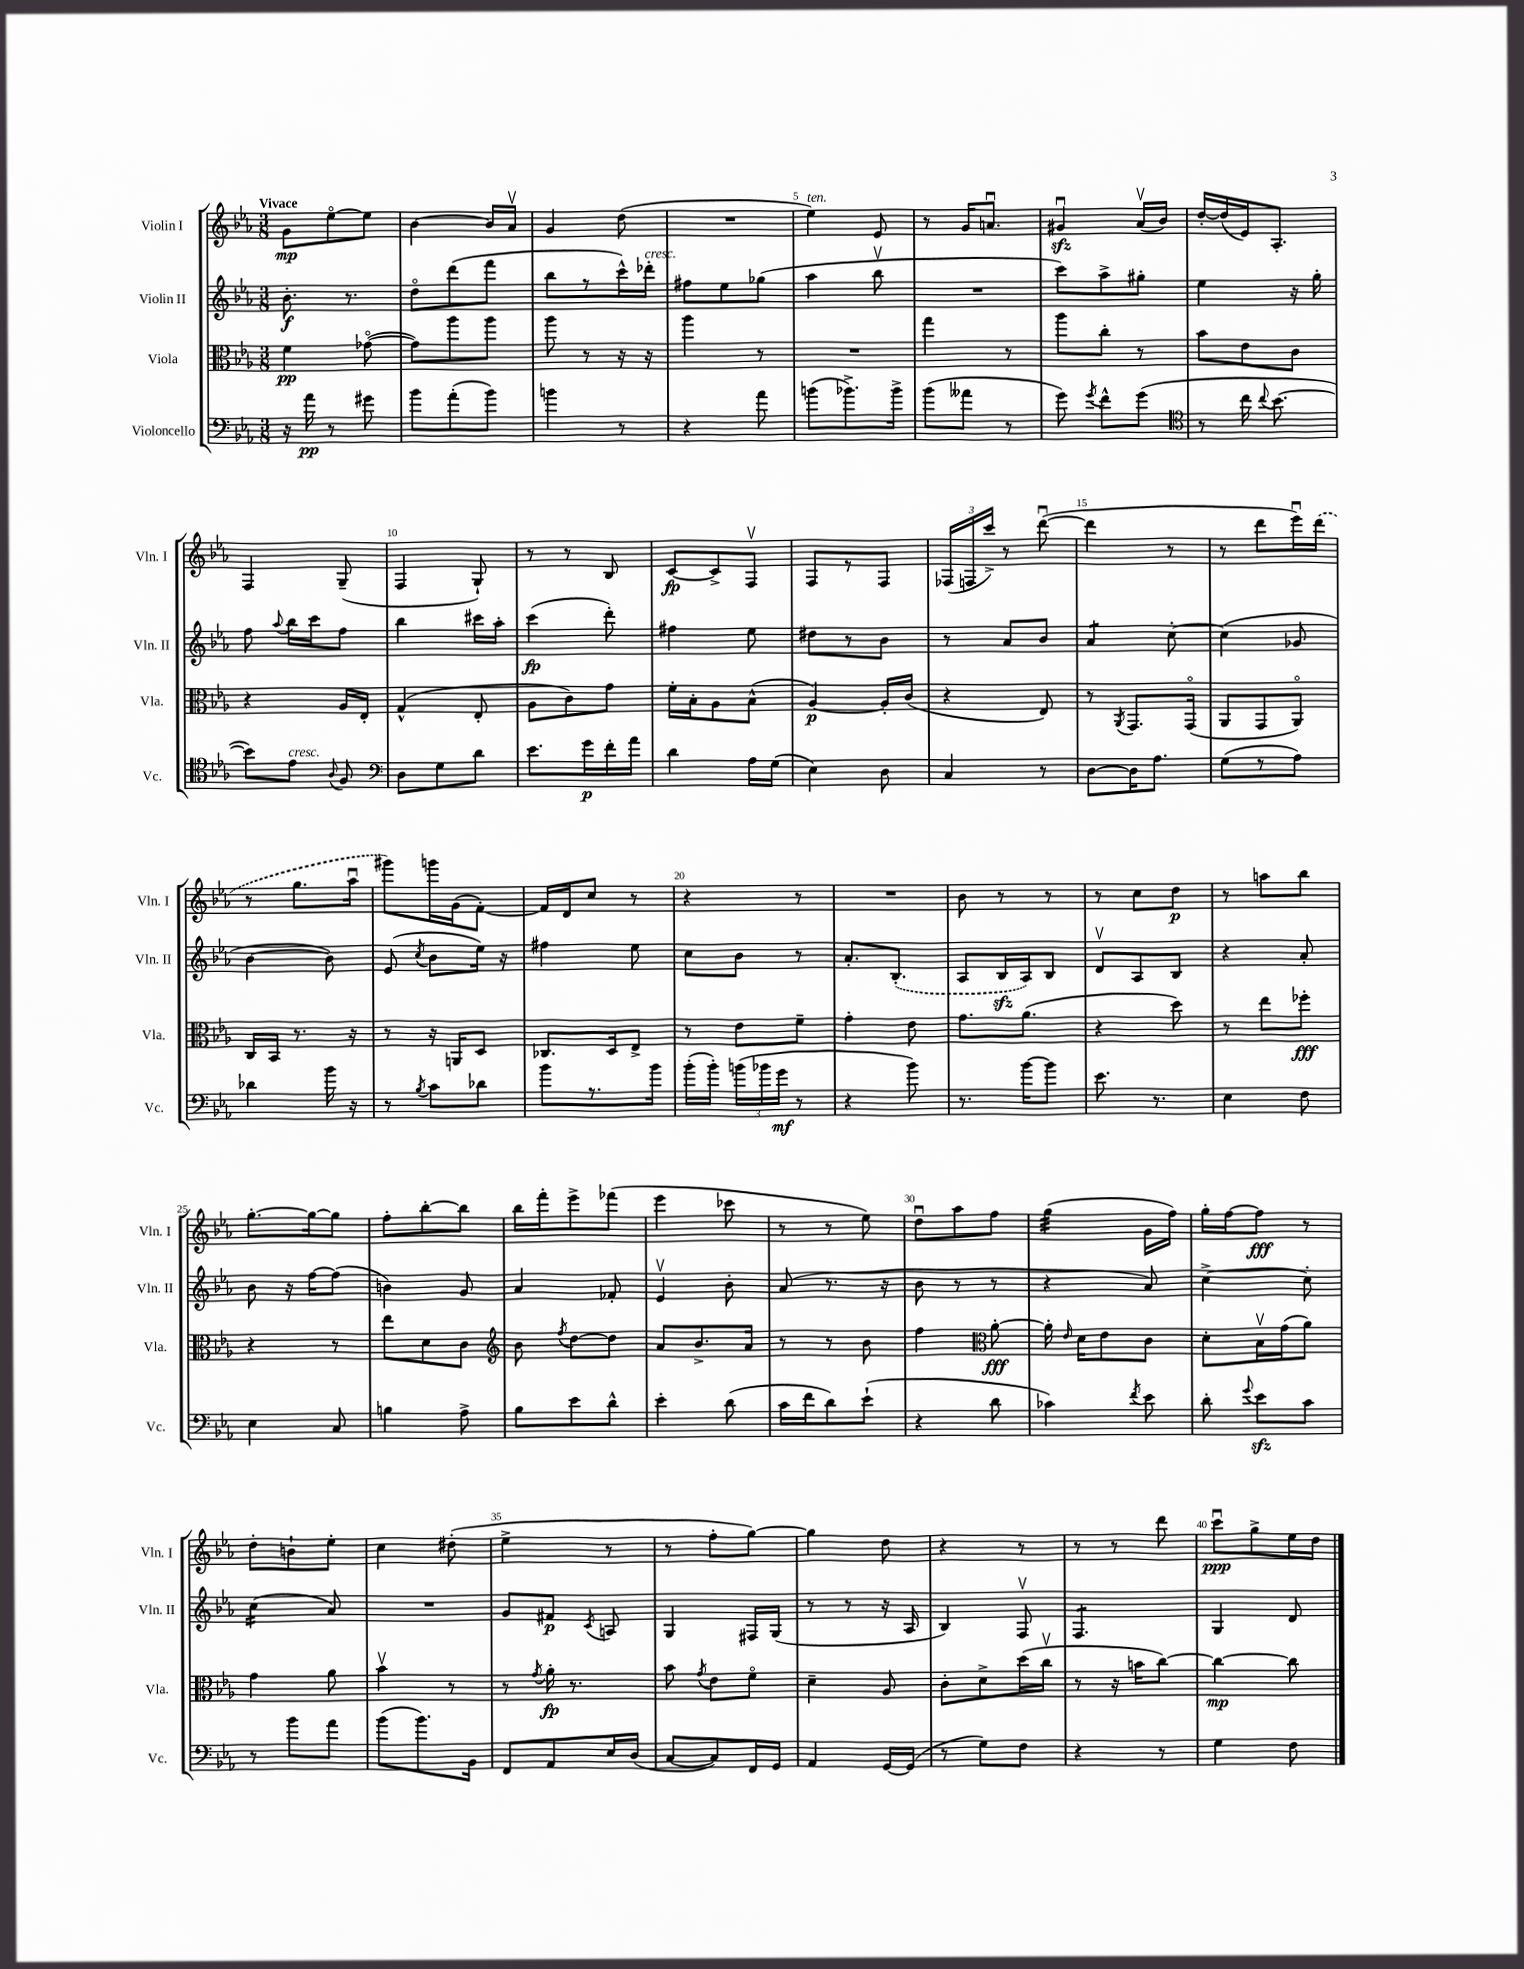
<<
\new StaffGroup <<
\new Staff = "s0" \with { instrumentName = "Violin I" shortInstrumentName = "Vln. I" } {
    \clef treble \key ees \major \numericTimeSignature \time 3/8 \tempo "Vivace"
    \autoBeamOff g'8[\mp ees''8~\flageolet ees''8] |
    bes'4~ bes'16[ aes'16]\upbow |
    g'4 d''8( |
    R4. |
    ees''4^\markup { \italic "ten." }) ees'8 |
    r8 g'16[ a'8.]\downbow |
    gis'4\downbow\sfz aes'16[\upbow( bes'16]) |
    d''16[~-. d''16( ees'16) aes8.]-. |
    f4 g8--( |
    f4 g8-!) |
    r8 r8 bes8 |
    c'8[~\fp c'8-> f8]\upbow |
    f8[ r8 f8] |
    \tuplet 3/2 { fes16[( f16 c'''16]->) } r8 d'''8~\downbow( |
    d'''4 r8 |
    r8 d'''8[ ees'''16\downbow) \once \slurDashed d'''16]( |
    r8 g''8.[ aes''16]\downbow |
    gis'''8[) g'''16 g'16( f'8]~-.) |
    f'16[ d'16 c''8] r8 |
    r4 r8 |
    R4. |
    bes'8 r8 r8 |
    r8 c''8[ d''8]\p |
    r8 a''8[ bes''8] |
    g''8.[~-. g''16~ g''8] |
    f''8[-. bes''8~-. bes''8] |
    bes''16[ f'''16-. ees'''8-> fes'''8]( |
    ees'''4 ces'''8 |
    r8 r8 ees''8) |
    d''8[\downbow aes''8 f''8] |
    g''4:32( g'16[ f''16]) |
    g''16[-. f''16~ f''8]\fff r8 |
    d''8[-. b'8-! ees''8]-. |
    c''4 dis''8-.( |
    ees''4-> r8 |
    r8 f''8[-. g''8]~) |
    g''4 d''8 |
    r4 r8 |
    r8 r8 d'''8 |
    c'''8[\downbow\ppp g''8-> ees''16 d''16] \bar "|." |
}
\new Staff = "s1" \with { instrumentName = "Violin II" shortInstrumentName = "Vln. II" } {
    \clef treble \key ees \major \numericTimeSignature \time 3/8
    \autoBeamOff bes'8.-.\f r8. |
    d''8[\flageolet d'''8( f'''8] |
    bes''8[ r8 c'''16-^) des'''16]-.^\markup { \italic "cresc." } |
    fis''8[ ees''8 ges''8]( |
    aes''4 bes''8\upbow |
    R4. |
    c'''8[) aes''8-> gis''8]-. |
    ees''4 r16 g''16-. |
    f''8 \appoggiatura { aes''8 } bes''16[ c'''16 f''8] |
    bes''4 cis'''16[ aes''16]-. |
    c'''4\fp( d'''8-.) |
    fis''4 ees''8 |
    dis''8[ r8 bes'8] |
    r8 aes'8[ bes'8] |
    aes'4:8 c''8~-. |
    c''4( ges'8 |
    bes'4~ bes'8) |
    ees'8( \acciaccatura { c''8 } bes'8[ ees''16]) r16 |
    fis''4 ees''8 |
    c''8[ bes'8] r8 |
    aes'8.[-. \once \slurDashed bes8.]-.( |
    aes8[ bes16\sfz aes16) bes8] |
    d'8[\upbow aes8 bes8] |
    r4 aes'8-. |
    bes'8 r16 f''16[~ f''8]( |
    b'4) g'8 |
    aes'4 fes'8-. |
    ees'4\upbow bes'8-. |
    aes'8( r8. r16 |
    bes'8 r8 r8 |
    r4 aes'8) |
    c''4~-> c''8-. |
    c''4:16( aes'8) |
    R4. |
    g'8[ fis'8]\p \acciaccatura { c'8 } a8 |
    g4 fis16[ g16]( |
    r8 r8 r16 aes16 |
    bes4) f8\upbow |
    f4.:8 |
    g4 d'8 \bar "|." |
}
\new Staff = "s2" \with { instrumentName = "Viola" shortInstrumentName = "Vla." } {
    \clef alto \key ees \major \numericTimeSignature \time 3/8
    \autoBeamOff f'4\pp ges'8~\flageolet( |
    ges'8[) aes''8 aes''8] |
    aes''8 r8 r16 r16 |
    aes''4 r8 |
    R4. |
    g''4 r8 |
    aes''8[ c''8]-. r8 |
    bes'8[ ees'8 c'8] |
    r4 aes16[ ees16]-. |
    g4-^( ees8-. |
    aes8[ c'8) g'8] |
    f'16[-. bes16-. aes8 bes8]-^( |
    aes4~\p) aes16[-. c'16]( |
    r4 ees8) |
    r8 \acciaccatura { aes,8 } g,8.[ g,16]\flageolet( |
    aes,8[ g,8 aes,8]\flageolet) |
    c16[ bes,16] r8. r16 |
    r8 r16 a,16[ d8] |
    ces8.[ d16 ees8]-> |
    r8 ees'8[ f'8]-- |
    g'4-. ees'8 |
    g'8.[ aes'8.]( |
    r4 d''8) |
    r8 ees''8[ fes''8]-.\fff |
    r4 r8 |
    ees''8[ d'8 c'8] |
    \clef treble bes'8 \acciaccatura { f''8 } d''8[~ d''8] |
    aes'8[ bes'8.-> aes'16] |
    r8 r8 bes'8 |
    f''4 \clef alto aes'8~-.\fff |
    aes'16-. \grace { ees'16 } d'16[ ees'8 c'8] |
    d'8[-. bes16\upbow g'16( aes'8]) |
    g'4 aes'8 |
    bes'4\upbow r8 |
    r8 \acciaccatura { g'8 } aes'16-.\fp r8. |
    bes'8 \acciaccatura { g'8 } ees'8[ f'8]\flageolet |
    d'4-- aes8 |
    c'8[-. d'8-> d''16( c''16]\upbow |
    r8 r16 b'16[ c''8]~) |
    c''4~\mp c''8 \bar "|." |
}
\new Staff = "s3" \with { instrumentName = "Violoncello" shortInstrumentName = "Vc." } {
    \clef bass \key ees \major \numericTimeSignature \time 3/8
    \autoBeamOff r16 aes'16\pp r8 gis'8 |
    bes'8[ aes'8-.( bes'8]) |
    b'4 r8 |
    r4 aes'8 |
    b'8[( bes'8.->) bes'16]-> |
    bes'8[( aeses'8] r8 |
    g'8) \acciaccatura { g'8 } f'8[-^ g'8]( |
    \clef tenor r8 c''16 \appoggiatura { c''8 } bes'8.~ |
    bes'8[) ees'8]^\markup { \italic "cresc." } \appoggiatura { aes8 } f8 |
    \clef bass d8[ g8 d'8] |
    ees'8.[ g'16\p f'16-. aes'16] |
    d'4 aes16[ g16]( |
    ees4) d8 |
    c4 r8 |
    d8[~ d16 aes8.] |
    g8[( r8 aes8]) |
    des'4 bes'16 r16 |
    r8 \acciaccatura { bes8 } c'8[ des'8] |
    bes'8[ r8. bes'16] |
    bes'16[-.( bes'16]-.) \tuplet 3/2 { b'16[( bes'16 g'16]\mf } r8 |
    r4 bes'8) |
    r8. bes'16[~ bes'8] |
    ees'8. r8. |
    ees4 f8 |
    ees4 c8 |
    b4 aes8-> |
    bes8[ ees'8 d'8]-^ |
    ees'4-. d'8( |
    c'16[ f'16 d'8) ees'8]-!( |
    r4 d'8 |
    ces'4) \acciaccatura { f'8 } ees'8 |
    d'8-. \appoggiatura { g'8 } ees'8[\sfz c'8] |
    r8 bes'8[ aes'8] |
    bes'8[( bes'8.) bes,16] |
    f,8[ aes,8 ees16 d16]( |
    c8[~ c8) f,16 g,16] |
    aes,4 g,16[~ g,16]( |
    r8 g8[) f8] |
    r4 r8 |
    g4 f8 \bar "|." |
}
>>
>>
\layout { \context { \Score \override BarNumber.break-visibility = ##(#f #t #t) barNumberVisibility = #(every-nth-bar-number-visible 5) } }
